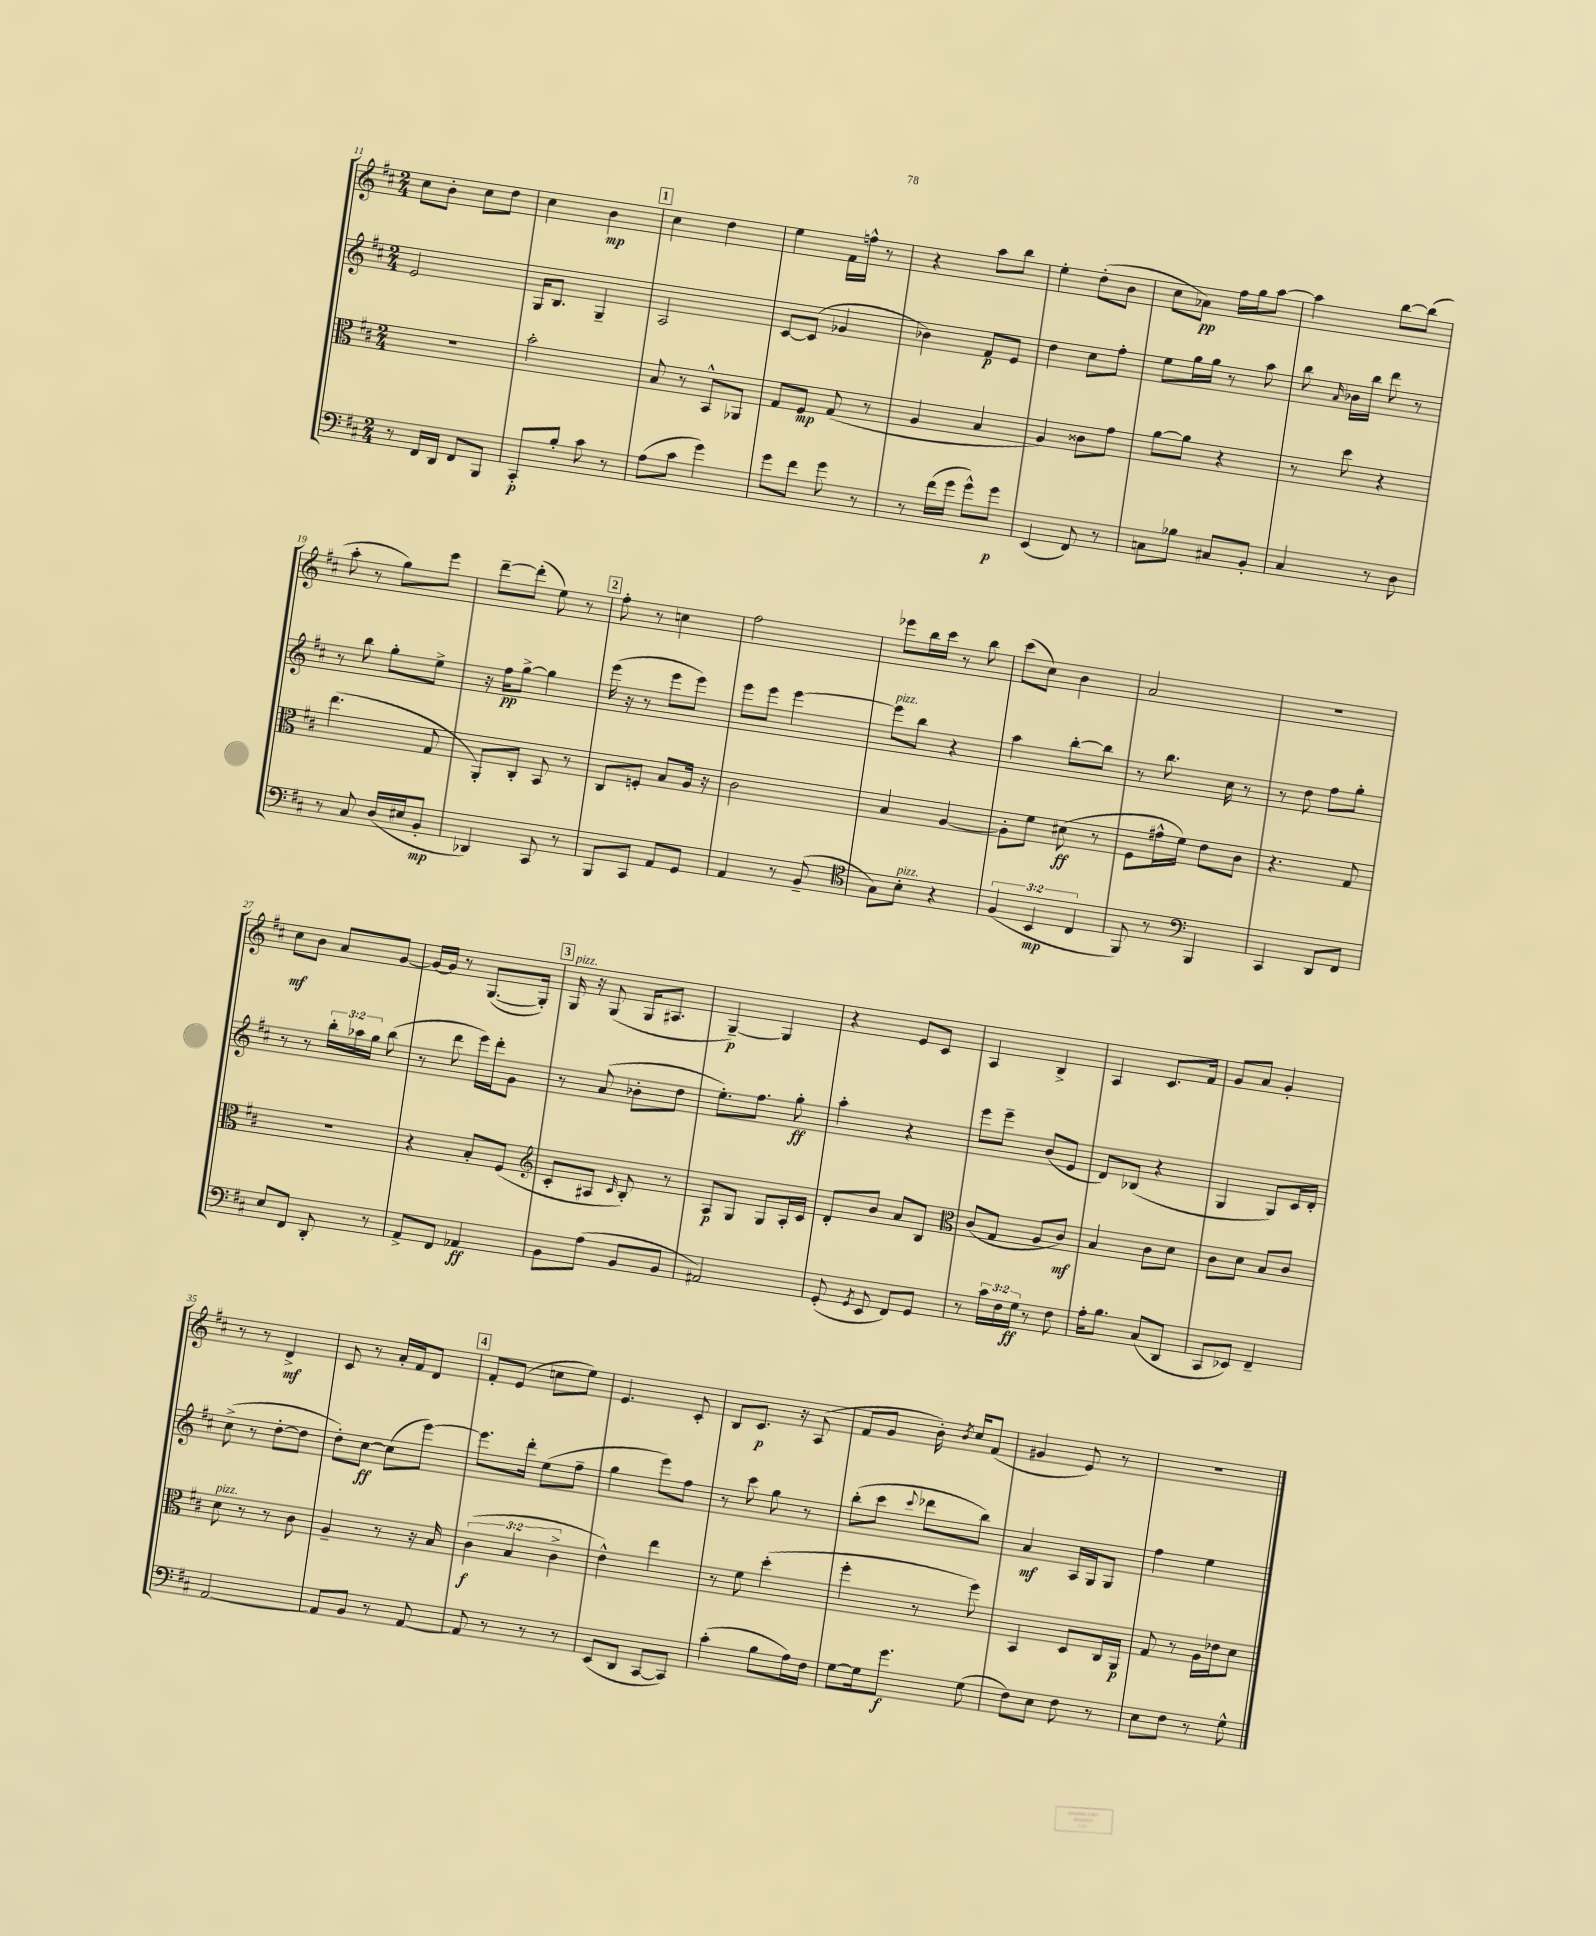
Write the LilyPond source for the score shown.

<<
\new StaffGroup <<
\new Staff = "s0" {
    \clef treble \key d \major \numericTimeSignature \time 2/4
    \autoBeamOff cis''8[ b'8]-. cis''8[ d''8] |
    cis''4 b'4\mp |
    \mark \markup { \box "1" } cis''4 d''4 |
    e''4 fis'16[ f''16]-^ r8 |
    r4 a''8[ b''8] |
    e''4-. d''8[-.( b'8] |
    cis''8[ aes'8]\pp) fis''16[ g''16 a''8]~ |
    a''4 b''8[~ b''8]( |
    a''8-. r8 g''8[) e'''8] |
    d'''8[~-- d'''8]-.( e''8) r8 |
    \mark \markup { \box "2" } fis''8-. r8 c''4 |
    fis''2 |
    ees'''8[ b''16 cis'''16] r8 b''8 |
    cis'''8[( cis''8]) b'4 |
    a'2 |
    R2 |
    cis''8[\mf b'8] a'8[ g'8]~ |
    g'16[~ g'16] r8 g8.[~( g16]-.) |
    \mark \markup { \box "3" } g16^\markup { \italic "pizz." } r16 g8( g16[ ais8.] |
    g4~--\p) g4 |
    r4 e'8[ cis'8] |
    a4 b4-> |
    a4 cis'8.[ fis'16] |
    g'8[ a'8] g'4-. |
    r8 r8 d'4->\mf |
    cis'8 r8 a'16[-. fis'16 d'8] |
    \mark \markup { \box "4" } fis'8[-. e'8]( c''8[ e''8]) |
    e'4. cis'8-. |
    b8[ cis'8.]\p r16 a8( |
    fis'8[ g'8] b'16-.) \acciaccatura { b'8 } cis''16[ fis'8]( |
    gis'4 e'8) r8 |
    r2 \bar "|." |
}
\new Staff = "s1" {
    \clef treble \key d \major \numericTimeSignature \time 2/4 \override Staff.TupletNumber.text = #tuplet-number::calc-fraction-text
    \autoBeamOff e'2 |
    g16[ b8.] g4-- |
    \mark \markup { \box "1" } a2 |
    cis'8[~ cis'8]( ges'4 |
    bes'4) fis'8[\p e'8] |
    d''4 cis''8[ fis''8]-. |
    e''8[ g''16 g''16] r8 a''8 |
    b''8 \grace { a'16 } bes'16[ b''16] d'''8 r8 |
    r8 b''8 g''8[-. e''8]-> |
    r16 fis''16[\pp g''8]~-> g''4 |
    \mark \markup { \box "2" } e'''16( r16 r8 e'''8[ e'''8]) |
    e'''8[ e'''8] e'''4~ |
    e'''8[^\markup { \italic "pizz." } b''8] r4 |
    a''4 b''8[~-. b''8] |
    r8 b''8. cis''16 r8 |
    r8 d''8 fis''8[ g''8]-. |
    r8 r8 \tuplet 3/2 { b''16[-. aes''16 g''16] } b''8( |
    r8 d'''8 e'''16[) d'''16-. g'8] |
    \mark \markup { \box "3" } r8 a'8( bes'8[-. d''8] |
    e''8.[-.) fis''8.] g''8-.\ff |
    a''4-. r4 |
    e'''8[ e'''8]-- b'8[( e'8] |
    d'8[) bes8]( r4 |
    g4 g8[) cis'16 d'16]-. |
    cis''8->( r8 d''8[~-. d''8] |
    d''8[-.) cis''8]~\ff cis''8[( e'''8]~) |
    \mark \markup { \box "4" } e'''8.[ d'''16]-. e''8[( fis''8]-- |
    g''4 e'''8[) fis''8] |
    r8 cis'''8 g''8 r8 |
    b''8[-.( cis'''8] \appoggiatura { cis'''8 } des'''8[ b''8]) |
    a'4\mf a16[ g16 g8] |
    fis''4 e''4 \bar "|." |
}
\new Staff = "s2" {
    \clef alto \key d \major \numericTimeSignature \time 2/4 \override Staff.TupletNumber.text = #tuplet-number::calc-fraction-text
    \autoBeamOff r2 |
    b'2-. |
    \mark \markup { \box "1" } b8 r8 b,8[-^ aes,8] |
    g8[ fis8]\mp g8( r8 |
    a4 b4 |
    a4) cisis'8[ g'8] |
    a'8[~ a'8] r4 |
    r8 d''8 r4 |
    e''4.( g8 |
    a,8[-.) cis8]-. b,8 r8 |
    \mark \markup { \box "2" } cis8[ f8]-. b8[ a16] r16 |
    cis'2 |
    b4 a4~ |
    a8[-. fis'8] dis'8\ff( r8 |
    fis8[ gis'16-^ fis'16]) e'8[ cis'8] |
    r4. g8 |
    R2 |
    r4 b8[-. fis8]( |
    \mark \markup { \box "3" } \clef treble cis'8[-. ais8] \grace { cis'16 } b8-.) r8 |
    a8[\p g8] g8[ a16-. cis'16] |
    d'8[-. b'8] a'8[ b8] |
    \clef alto cis'8[( g8] a8[ cis'8]\mf) |
    b4 cis'8[ d'8] |
    cis'8[ d'8] b8[ cis'8] |
    d'8^\markup { \italic "pizz." } r8 r8 cis'8 |
    a4-- r8 r16 b16 |
    \mark \markup { \box "4" } \tuplet 3/2 { cis'4\f( b4 cis'4-> } |
    e'4-^) e''4 |
    r8 fis'8 d''4-.( |
    fis''4-. r8 fis''8) |
    b,4 d8[ cis16 a,16]\p |
    g8 r8 a16[ ees'16 d'8] \bar "|." |
}
\new Staff = "s3" {
    \clef bass \key d \major \numericTimeSignature \time 2/4 \override Staff.TupletNumber.text = #tuplet-number::calc-fraction-text
    \autoBeamOff r8 fis,16[ d,16] fis,8[ b,,8] |
    cis,8[-.\p b8]-. cis'8 r8 |
    \mark \markup { \box "1" } a8[( cis'8] g'4) |
    g'8[ fis'8] g'8 r8 |
    r8 fis'16[( g'16] g'8[-^) g'8]\p |
    e,4( fis,8) r8 |
    c8[ bes8] cis8[ b,8]-. |
    cis4 r8 d8 |
    r8 cis8 d16[( eis16 b,8]-.\mp |
    des,4) cis,8 r8 |
    \mark \markup { \box "2" } b,,8[ cis,8] a,8[ g,8] |
    a,4 r8 b,8--( |
    \clef tenor g8[) b8]-.^\markup { \italic "pizz." } r4 |
    \tuplet 3/2 { fis4( b,4\mp cis4 } |
    fis,8) r8 \clef bass b,,4 |
    cis,4 d,8[ fis,8] |
    e8[ fis,8] d,8-. r8 |
    a,8[-> fis,8] aes,4\ff |
    \mark \markup { \box "3" } b,8[ a8]( b,8[ b,8] |
    ais,2) |
    g,8-.( \acciaccatura { g,8 } e,8 fis,8[) g,8] |
    r8 \tuplet 3/2 { cis'16[ fis16 g16]\ff } r8 fis8 |
    a16[-. b8.] cis8[( d,8] |
    cis,8[ ees,8]) fis,4-- |
    a,2~ |
    a,8[ b,8] r8 a,8~ |
    \mark \markup { \box "4" } a,8 r8 r8 r8 |
    e,8[( d,8] cis,8[~ cis,8]) |
    cis'4-.( b8[ a16) fis16] |
    g8[~ g16 g'8.]\f g8( |
    fis8[) e8] fis8 r8 |
    e8[ fis8] r8 g8-^ \bar "|." |
}
>>
>>
\layout { \context { \Score currentBarNumber = #11 } }
